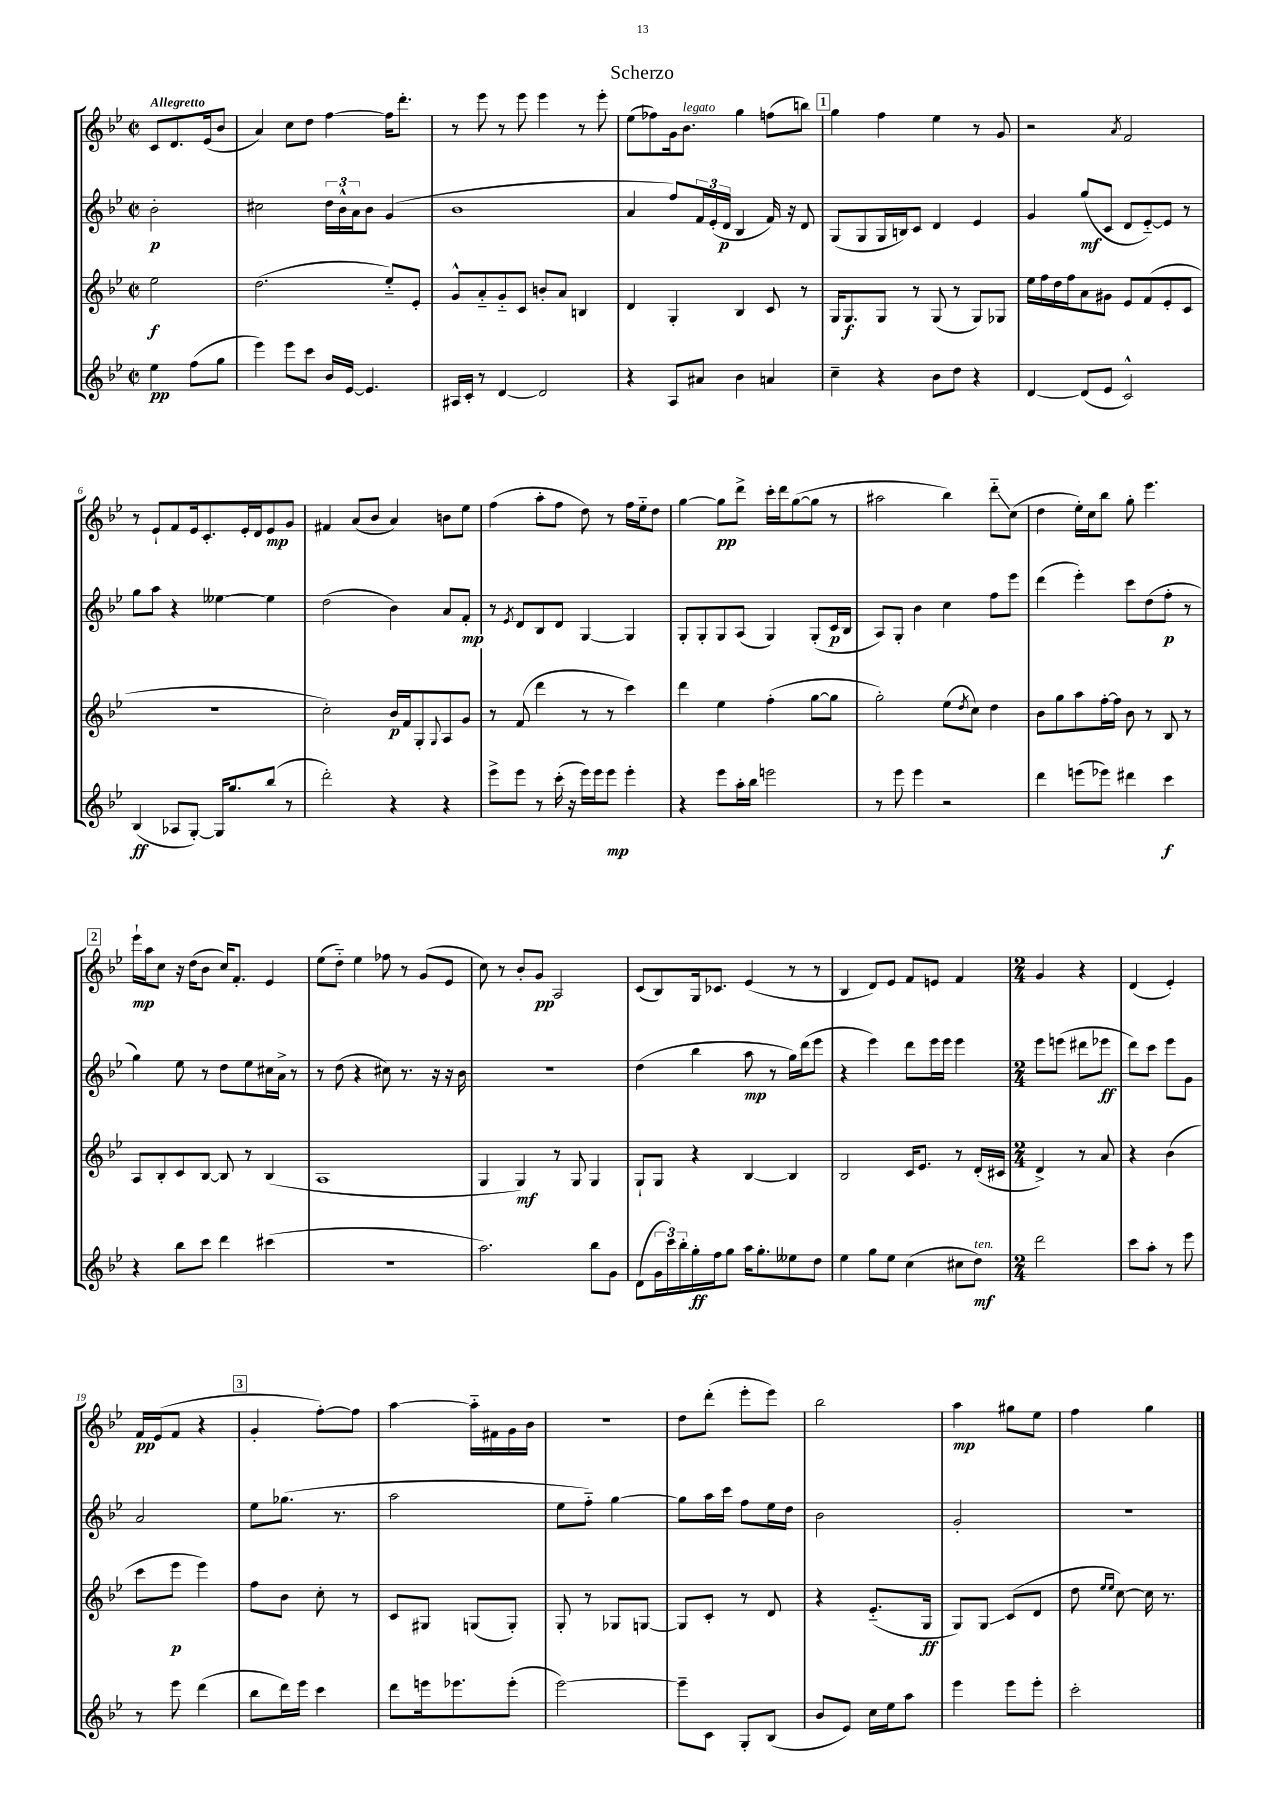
\header { title = "Scherzo" }
<<
\new StaffGroup <<
\new Staff = "s0" {
    \clef treble \key bes \major \defaultTimeSignature \time 2/2 \partial 2 \tempo "Allegretto"
    c'8 d'8. ees'16( bes'8 |
    a'4) c''8 d''8 f''4~ f''16 d'''8.-. |
    r8 ees'''8 r8 ees'''8 ees'''4 r8 ees'''8-. |
    ees''8( fes''8) g'16 bes'8.^\markup { \italic "legato" } g''4 f''8( b''8) |
    \mark \markup { \box "1" } g''4 f''4 ees''4 r8 g'8 |
    r2 \acciaccatura { a'8 } f'2 |
    r8 ees'8-! f'8 ees'16 c'8.-. ees'16-. d'16 ees'8\mp g'8 |
    fis'4 a'8( bes'8 a'4) b'8 ees''8 |
    f''4( a''8-. f''8 d''8) r8 f''16 ees''16-_ d''8 |
    g''4~ g''8\pp d'''8-> c'''16-. d'''16 g''8~( g''8 r8 |
    ais''2 bes''4) d'''8-_\glissando c''8( |
    d''4 ees''16-.) c''16 bes''8 g''8-. ees'''4. |
    \mark \markup { \box "2" } ees'''16-!\mp a''16 c''8 r16 d''16( bes'8 c''16) f'8.-. ees'4 |
    ees''8( d''8-_) ees''4 fes''8 r8 g'8( ees'8 |
    c''8) r8 bes'8-. g'8\pp a2 |
    c'8( bes8) g16 ces'8. ees'4( r8 r8 |
    bes4 d'8) ees'8 f'8 e'8 f'4 |
    \numericTimeSignature \time 2/4 g'4 r4 |
    d'4( ees'4-.) |
    f'16\pp ees'16( f'8 r4 |
    \mark \markup { \box "3" } g'4-. f''8~-.) f''8 |
    a''4~ a''16-_ fis'16 g'16 bes'16 |
    r2 |
    d''8 d'''8-.( ees'''8-. ees'''8) |
    bes''2 |
    a''4\mp gis''8 ees''8 |
    f''4 g''4 \bar "|." |
}
\new Staff = "s1" {
    \clef treble \key bes \major \defaultTimeSignature \time 2/2 \partial 2
    bes'2-.\p |
    cis''2 \tuplet 3/2 { d''16 bes'16-^ a'16 } bes'8 g'4( |
    bes'1 |
    a'4 f''8) \tuplet 3/2 { f'16 ees'16-.( d'16\p } bes4 f'16) r16 d'8 |
    \mark \markup { \box "1" } g8( g8 g16 b16) c'8 d'4 ees'4 |
    g'4 g''8\mf( c'8 d'8 ees'8~-_) ees'8 r8 |
    g''8 a''8 r4 eeses''4~ eeses''4 |
    d''2( bes'4) a'8 f'8-.\mp |
    r8 \acciaccatura { ees'8 } d'8 bes8 d'8 g4~ g4 |
    g8-. g8-. g8 a8( g4) g8-.( c'16\p bes16 |
    a8) g8-. bes'4 c''4 f''8 ees'''8 |
    d'''4( ees'''4-.) c'''8 d''8( f''8-.\p r8 |
    \mark \markup { \box "2" } g''4) ees''8 r8 d''8 ees''8 cis''16 a'16-> r8 |
    r8 d''8( r4 cis''8) r8. r16 r16 bes'16 |
    R1 |
    d''4( bes''4 a''8\mp r8 g''16) d'''16( ees'''8 |
    r4 ees'''4) d'''8 ees'''16 ees'''16 ees'''4 |
    \numericTimeSignature \time 2/4 ees'''8 e'''8( dis'''8 ees'''8\ff |
    d'''8) c'''8 ees'''8 g'8 |
    a'2 |
    \mark \markup { \box "3" } ees''8 ges''8.( r8. |
    a''2 |
    ees''8 f''8-_) g''4~ |
    g''8 a''16 c'''16 f''8 ees''16 d''16 |
    bes'2 |
    g'2-. |
    R2 \bar "|." |
}
\new Staff = "s2" {
    \clef treble \key bes \major \defaultTimeSignature \time 2/2 \partial 2
    ees''2\f |
    d''2.( ees''8-_) ees'8-. |
    g'8-^ a'8-_ g'8-_ c'8 b'8-. a'8 b4 |
    d'4 g4-. bes4 c'8 r8 |
    \mark \markup { \box "1" } g16 g8.\f g8 r8 g8( r8 g8) ges8 |
    ees''16 f''16 d''16 f''16 a'8 gis'8 ees'8 f'8( ees'8-. c'8 |
    r1 |
    c''2-.) bes'16\p f'16 g8-. \appoggiatura { g8 } a8 g'8 |
    r8 f'8( d'''4 r8 r8 c'''4) |
    d'''4 ees''4 f''4-.( g''8~ g''8 |
    g''2-.) ees''8( \acciaccatura { d''8 } c''8) d''4 |
    bes'8 g''8 a''8 f''16~-. f''16 bes'8 r8 bes8 r8 |
    \mark \markup { \box "2" } a8 bes8-. c'8 bes8~ bes8 r8 bes4( |
    a1 |
    g4 g4\mf) r8 g8 g4 |
    g8-! g8 r4 bes4~ bes4 |
    bes2 c'16 ees'8. r8 d'16-.( cis'16 |
    \numericTimeSignature \time 2/4 d'4->) r8 a'8 |
    r4 bes'4( |
    c'''8 ees'''8\p ees'''4) |
    \mark \markup { \box "3" } f''8 bes'8 c''8-. r8 |
    c'8 gis8 g8( g8-.) |
    g8-. r8 ges8 g8~ |
    g8 c'8-. r8 d'8 |
    r4 ees'8.-_( g16\ff |
    g8) g8\glissando c'8( d'8 |
    d''8 \grace { ees''16 ees''16 } c''8~) c''16 r8. \bar "|." |
}
\new Staff = "s3" {
    \clef treble \key bes \major \defaultTimeSignature \time 2/2 \partial 2
    ees''4\pp f''8( g''8 |
    ees'''4) ees'''8 c'''8 bes'16 ees'16~ ees'4. |
    ais16 c'16-. r8 d'4~ d'2 |
    r4 a8 ais'8 bes'4 a'4 |
    \mark \markup { \box "1" } c''4-- r4 bes'8 d''8 r4 |
    d'4~ d'8( ees'8 c'2-^) |
    bes4\ff( aes8 g8~-.) g16 g''8. bes''8( r8 |
    d'''2-.) r4 r4 |
    ees'''8-> ees'''8 r8 c'''16-.( r16 ees'''16) ees'''16 ees'''8\mp ees'''4-. |
    r4 ees'''8 a''16-. bes''16 e'''2 |
    r8 ees'''8 ees'''4 r2 |
    d'''4 e'''8( ees'''8) dis'''4 c'''4\f |
    \mark \markup { \box "2" } r4 bes''8 c'''8 d'''4 cis'''4( |
    r1 |
    a''2.) bes''8 g'8 |
    d'8( \tuplet 3/2 { g'16 c'''16) bes''16-. } g''16-.\ff f''16 g''8 a''16 g''8.-. eeses''8 d''8 |
    ees''4 g''8 ees''8 c''4( cis''8 d''8\mf^\markup { \italic "ten." }) |
    \numericTimeSignature \time 2/4 d'''2 |
    c'''8 a''8-. r8 ees'''8 |
    r8 ees'''8 d'''4( |
    \mark \markup { \box "3" } bes''8 d'''16) ees'''16 c'''4 |
    d'''8 e'''16 ees'''8. ees'''8-.( |
    ees'''2~) |
    ees'''8-- c'8 g8-. bes8( |
    bes'8 ees'8) c''16 ees''16 a''8 |
    ees'''4 ees'''8 ees'''8-. |
    c'''2-. \bar "|." |
}
>>
>>
